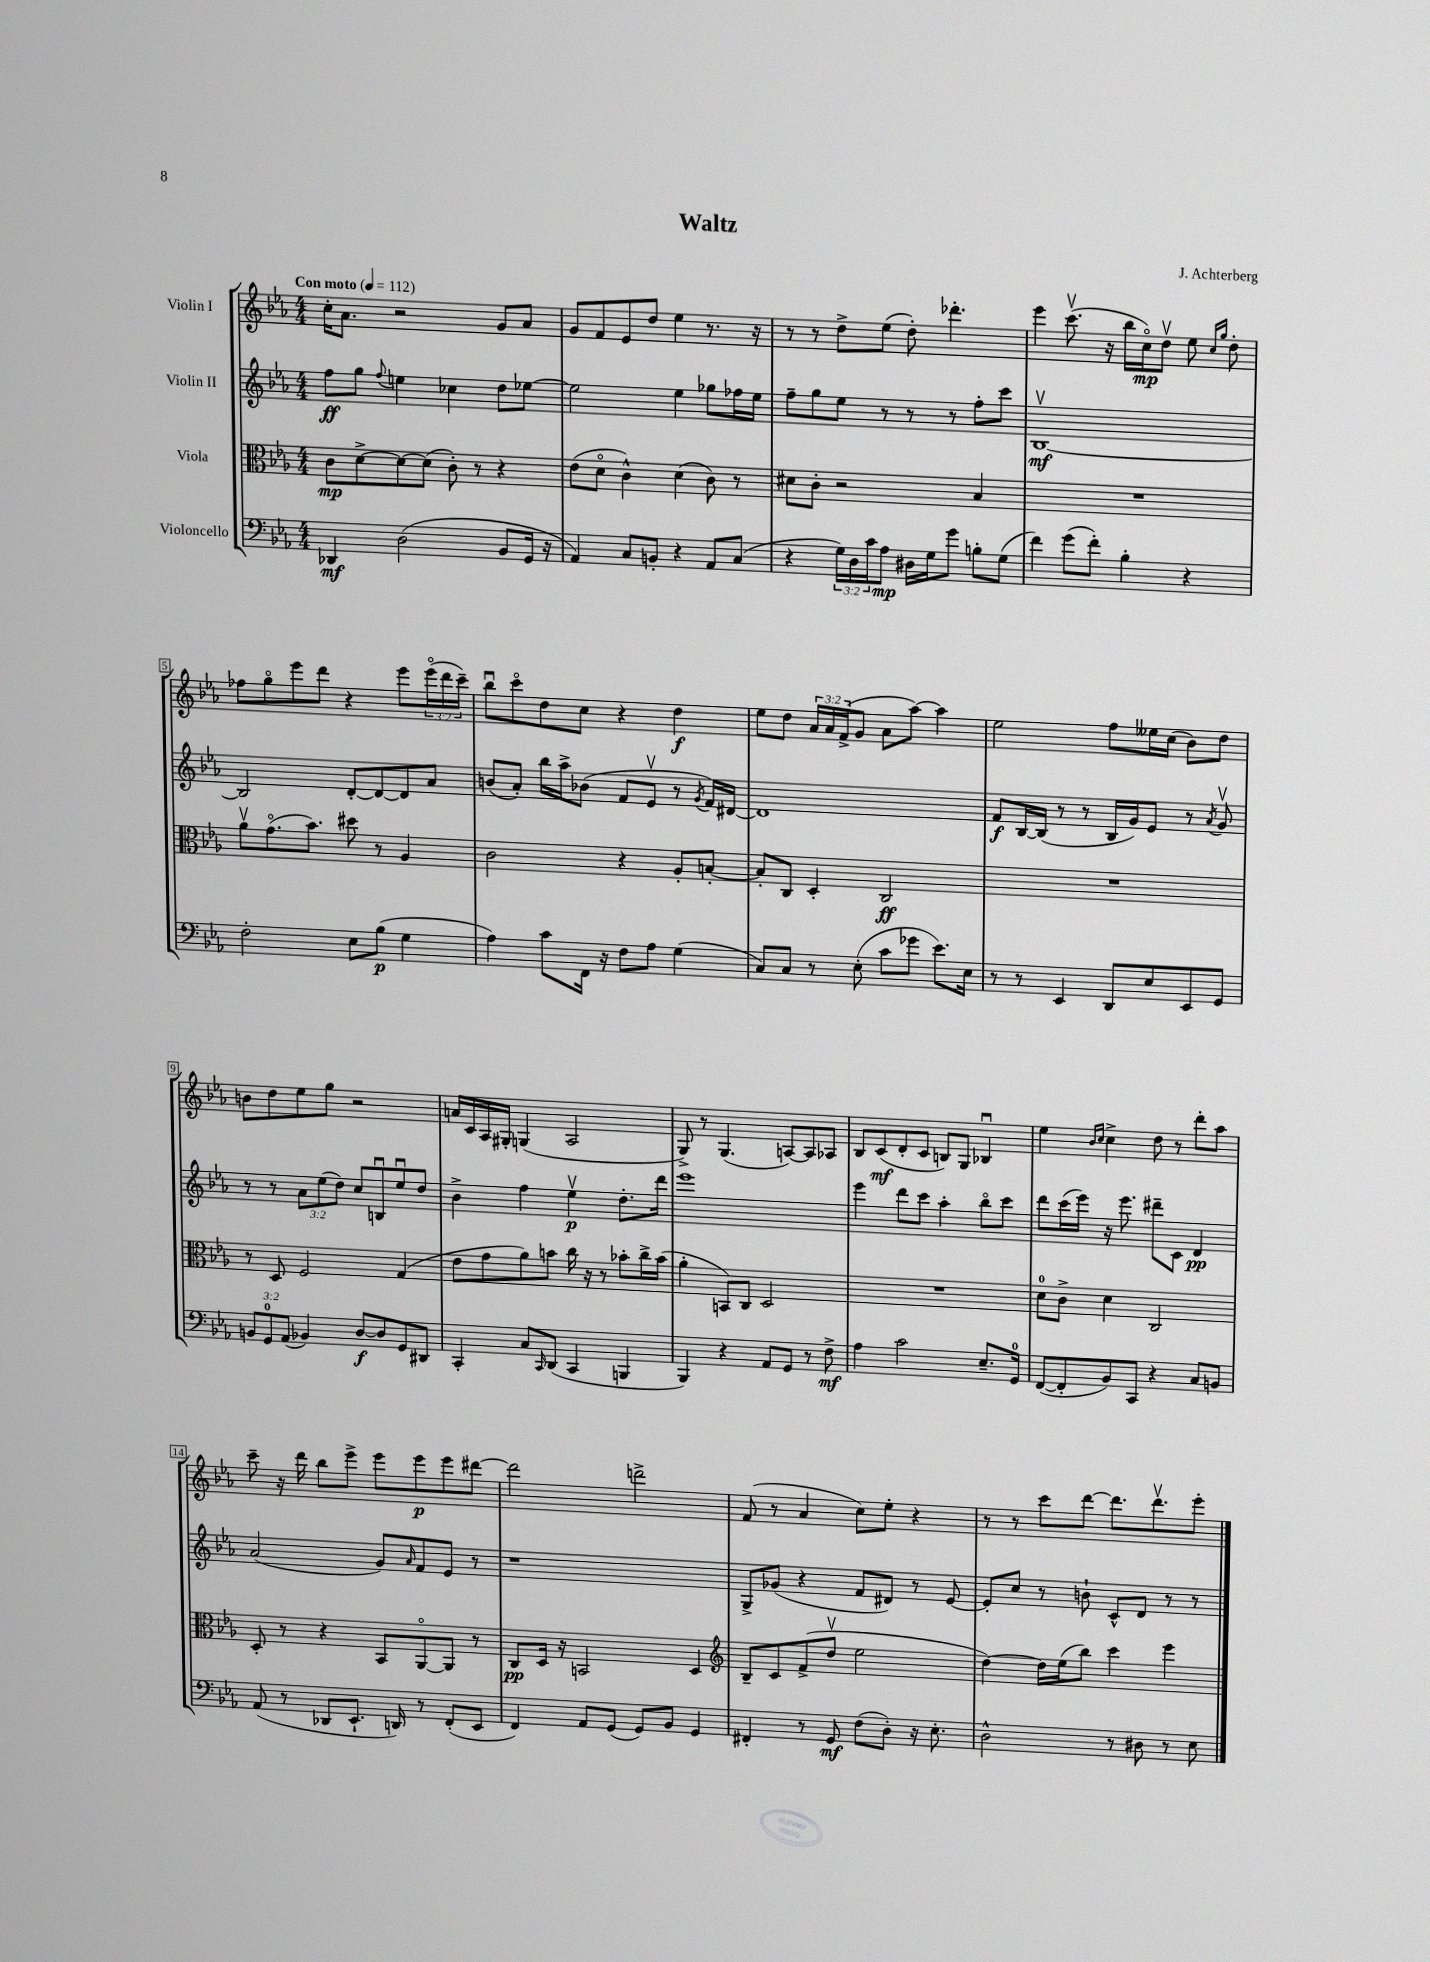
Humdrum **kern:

**kern	**dynam	**kern	**dynam	**kern	**dynam	**kern	**dynam
*part4	*part4	*part3	*part3	*part2	*part2	*part1	*part1
*staff4	*staff4	*staff3	*staff3	*staff2	*staff2	*staff1	*staff1
*I"Violoncello	*	*I"Viola	*	*I"Violin II	*	*I"Violin I	*
*clefF4	*	*clefC3	*	*clefG2	*	*clefG2	*
*k[b-e-a-]	*	*k[b-e-a-]	*	*k[b-e-a-]	*	*k[b-e-a-]	*
*M4/4	*	*M4/4	*	*M4/4	*	*M4/4	*
*MM112	*	*MM112	*	*MM112	*	*MM112	*
=1	=1	=1	=1	=1	=1	=1	=1
!	!	!	!	!	!	!LO:TX:a:B:t=Con moto	!
4DD-X/	mf	8c\L	mp	8ff\L	ff	16cc'\KL	.
.	.	.	.	.	.	8.a-\J	.
.	.	[8d^\	.	8gg\J	.	.	.
.	.	.	.	8qqff/	.	.	.
(2D\	.	8d\_	.	4een\	.	2r	.
.	.	(8d\J]	.	.	.	.	.
.	.	8c'\)	.	4cc-X\	.	.	.
.	.	8r	.	.	.	.	.
8BB-/L	.	4r	.	8dd\L	.	8g/L	.
16GG/Jk	.	.	.	[8ee-X\J	.	8a-/J	.
16r	.	.	.	.	.	.	.
=2	=2	=2	=2	=2	=2	=2	=2
4AA-/)	.	(8e-\L	.	2ee-\]	.	8g/L	.
.	.	8d\J	.	.	.	8f/	.
8C/L	.	4c^^\)	.	.	.	8e-/	.
8BBn'/J	.	.	.	.	.	8dd/J	.
4r	.	(4d\	.	4ee-\	.	4ee-\	.
8AA-/L	.	8c\)	.	8gg-X\L	.	8.r	.
(8C/J	.	8r	.	16ff-X\L	.	.	.
.	.	.	.	16ee-\JJ	.	16r	.
=3	=3	=3	=3	=3	=3	=3	=3
4r	.	8d#X\L	.	8ff~\L	.	8r	.
.	.	8c'\J	.	8gg\	.	8r	.
24G\LL)	.	2r	.	8ee-\J	.	8dd^\L	.
24D\	.	.	.	.	.	.	.
24c\J	.	.	.	.	.	.	.
8A-\J	mp	.	.	8r	.	(8ee-\J	.
16D#X\LL	.	.	.	8r	.	8dd'\)	.
16G\J	.	.	.	.	.	.	.
8g\J	.	.	.	8r	.	4.ddd-X'\	.
8Bn'\L	.	4B-/	.	8ff'\L	.	.	.
(8G\J	.	.	.	8ccc\J	.	.	.
=4	=4	=4	=4	=4	=4	=4	=4
4f\)	.	1r	.	[1B-v	mf	4eee-\	.
(8g\L	.	.	.	.	.	(8.cccv\	.
8f'\J)	.	.	.	.	.	.	.
.	.	.	.	.	.	16r	.
4B-'\	.	.	.	.	.	16bb-\LL	.
.	.	.	.	.	.	16cc\J)	mp
.	.	.	.	.	.	8ddv\J	.
4r	.	.	.	.	.	8ee-\	.
.	.	.	.	.	.	16qqcc/LL	.
.	.	.	.	.	.	16qqgg/JJ	.
.	.	.	.	.	.	8dd'\	.
!!LO:LB:g=z
=5	=5	=5	=5	=5	=5	=5	=5
2F'\	.	8a-v\L	.	2B-/]	.	8ff-X\L	.
.	.	(8.g\	.	.	.	8gg\	.
.	.	.	.	.	.	8eee-\	.
.	.	8.b-\J)	.	.	.	.	.
.	.	.	.	.	.	8ddd\J	.
8E-\L	.	8dd#X\	.	[8d'/L	.	4r	.
(8B-\J	p	8r	.	8d/_	.	.	.
4G\	.	4A-/	.	8d/]	.	8eee-\L	.
.	.	.	.	8a-/J	.	(24eee-\L	.
.	.	.	.	.	.	24ddd\	.
.	.	.	.	.	.	24ccc~\JJ)	.
=6	=6	=6	=6	=6	=6	=6	=6
4A-\)	.	2c\	.	(8bn/L	.	8bb-u\L	.
.	.	.	.	8a-'/J)	.	8ccc\	.
8c\L	.	.	.	16bb-\LL	.	8dd\	.
.	.	.	.	16aa-^\J	.	.	.
16FF\Jk	.	.	.	(8b-X\J	.	8cc\J	.
16r	.	.	.	.	.	.	.
8F\L	.	4r	.	8f/L	.	4r	.
8A-\J	.	.	.	8e-v/J	.	.	.
(4G\	.	8A-'/L	.	8r	.	4dd\	f
.	.	.	.	8qg/	.	.	.
.	.	[8Bn'/J	.	16f/LL)	.	.	.
.	.	.	.	[16d#X/JJ	.	.	.
=7	=7	=7	=7	=7	=7	=7	=7
8C/L)	.	8B'/L]	.	1d#]	.	8ee-\L	.
8C/J	.	8C/J	.	.	.	8dd\J	.
8r	.	4D'/	.	.	.	24a-/LL	.
.	.	.	.	.	.	24a-/	.
.	.	.	.	.	.	(24f^/J	.
(8E-'\	.	.	.	.	.	8g/J	.
8c\L	.	2C/	ff	.	.	8a-\L	.
8g-X\J	.	.	.	.	.	[8aa-\J)	.
8.e-\L)	.	.	.	.	.	4aa-\]	.
16E-\Jk	.	.	.	.	.	.	.
=8	=8	=8	=8	=8	=8	=8	=8
8r	.	1r	.	8f/L	f	2ee-\	.
8r	.	.	.	[16B-/L	.	.	.
.	.	.	.	(16B-/JJ]	.	.	.
4EE-/	.	.	.	8r	.	.	.
.	.	.	.	8r	.	.	.
8DD/L	.	.	.	16B-/LL	.	8ff\L	.
.	.	.	.	16g/J)	.	.	.
8E-/	.	.	.	8e-/J	.	16ee--X\L	.
.	.	.	.	.	.	(16cc\JJ	.
8EE-/	.	.	.	8r	.	8b-\L)	.
.	.	.	.	8qa-/	.	.	.
8GG/J	.	.	.	8gv/	.	8dd\J	.
!!LO:LB:g=z
=9	=9	=9	=9	=9	=9	=9	=9
12BBn/L	.	8r	.	8r	.	8bn\L	.
12GG/	.	.	.	.	.	.	.
.	.	8D/	.	8r	.	8dd\	.
(12AA-/J	.	.	.	.	.	.	.
4BB-X/)	.	2F/	.	12a-\L	.	8ee-\	.
.	.	.	.	(12ee-\	.	.	.
.	.	.	.	.	.	8gg\J	.
.	.	.	.	12dd\J)	.	.	.
[8D/L	f	.	.	8cc/L	.	2r	.
8D/]	.	.	.	8Bnu/	.	.	.
8GG/	.	(4G/	.	8ee-u/	.	.	.
8DD#X/J	.	.	.	8dd/J	.	.	.
=10	=10	=10	=10	=10	=10	=10	=10
4CC'/	.	8e-\L	.	4b-^\	.	16an/LL	.
.	.	.	.	.	.	16c/	.
.	.	8g\	.	.	.	16A-/	.
.	.	.	.	.	.	16G#X'/JJ	.
8C/L	.	8a-\)	.	4ff\	.	(4Gn/	.
16qqCC/	.	.	.	.	.	.	.
(8DD/J	.	8bn\J	.	.	.	.	.
4CC/	.	16cc\	.	4ee-v\	p	2A-/	.
.	.	16r	.	.	.	.	.
.	.	8r	.	.	.	.	.
4BBBn/	.	8b-X'\L	.	8.dd'\L	.	.	.
.	.	16cc^\L	.	.	.	.	.
.	.	(16b-\JJ	.	16ddd\Jk	.	.	.
=11	=11	=11	=11	=11	=11	=11	=11
4BBB-/)	.	4a-'\	.	1eee-	.	8G^/)	.
.	.	.	.	.	.	8r	.
4r	.	8BBn/L)	.	.	.	(4.G/	.
.	.	8C/J	.	.	.	.	.
8AA-/L	.	2D/	.	.	.	.	.
8GG/J	.	.	.	.	.	[8An/L)	.
8r	.	.	.	.	.	8A/]	.
8F^\	mf	.	.	.	.	8A-X/J	.
=12	=12	=12	=12	=12	=12	=12	=12
4A-\	.	1r	.	4eee-\	.	8B-/L	.
.	.	.	.	.	.	(8c/	mf
2c\	.	.	.	8ddd\L	.	8d'/	.
.	.	.	.	8ccc\J	.	8c/J	.
.	.	.	.	4aa-'\	.	8Bn/L)	.
.	.	.	.	.	.	8G/J	.
8.E-~/L	.	.	.	8bb-\L	.	4B-Xu/	.
.	.	.	.	8ccc\J	.	.	.
16GG/Jk	.	.	.	.	.	.	.
=13	=13	=13	=13	=13	=13	=13	=13
([8FF/L	.	8d\L	.	8ddd\L	.	4ee-\	.
8FF'/]	.	8c^\J	.	(16ccc\L	.	.	.
.	.	.	.	16eee-\JJ)	.	.	.
.	.	.	.	.	.	16qqb-/LL	.
.	.	.	.	.	.	16qqcc/JJ	.
8BB-/)	.	4d\	.	16r	.	4cc^\	.
.	.	.	.	8.eee-\	.	.	.
8CC/J	.	.	.	.	.	.	.
4r	.	2C/	.	8ddd#X~\L	.	8dd\	.
.	.	.	.	8c\J	.	8r	.
8C/L	.	.	.	4d/	pp	8ddd'\L	.
8BBn/J	.	.	.	.	.	8aa-\J	.
!!LO:LB:g=z
=14	=14	=14	=14	=14	=14	=14	=14
(8AA-/	.	8D'/	.	(2a-/	.	8ccc~\	.
8r	.	8r	.	.	.	16r	.
.	.	.	.	.	.	16ddd\	.
8DD-X/L	.	4r	.	.	.	8bb-\L	.
8.EE-`/J	.	.	.	.	.	8eee-^\J	.
.	.	8BB-/L	.	8g/L)	.	8eee-\L	.
16DDn/)	.	.	.	.	.	.	.
.	.	.	.	16qqa-/	.	.	.
8r	.	[8AA-/	.	8f/	.	8eee-\	p
(8FF'/L	.	8AA-/J]	.	8e-/J	.	8eee-\	.
8EE-/J	.	8r	.	8r	.	[8ddd#X\J	.
=15	=15	=15	=15	=15	=15	=15	=15
4FF/)	.	8C/L	pp	1r	.	2ddd#\]	.
.	.	16D/Jk	.	.	.	.	.
.	.	16r	.	.	.	.	.
8AA-/L	.	2BBn/	.	.	.	.	.
(8GG/J	.	.	.	.	.	.	.
8GG/L)	.	.	.	.	.	2dddn^\	.
8BB-/J	.	.	.	.	.	.	.
4GG/	.	4D/	.	.	.	.	.
=16	=16	=16	=16	=16	=16	=16	=16
*	*	*clefG2	*	*	*	*	*
4FF#X'/	.	8B-~/L	.	8G^/L	.	(8f/	.
.	.	8c/	.	(8g-X/J	.	8r	.
8r	.	(8f^/	.	4r	.	4a-/	.
8GG/	mf	8ddv/J	.	.	.	.	.
(8F\L	.	2ee-\	.	8f/L	.	8cc\L)	.
8D'\J)	.	.	.	8d#X/J)	.	8ee-'\J	.
16r	.	.	.	8r	.	4r	.
8.E-'\	.	.	.	.	.	.	.
.	.	.	.	[8e-/	.	.	.
=17	=17	=17	=17	=17	=17	=17	=17
2D^^\	.	[4dd\)	.	8e-'/L]	.	8r	.
.	.	.	.	8cc/J	.	8r	.
.	.	16dd\LL]	.	8r	.	8ccc\L	.
.	.	(16ee-\J	.	.	.	.	.
.	.	8bb-\J)	.	8bn`\	.	[8ddd\J	.
8r	.	4ccc\	.	8c^^/L	.	8.ddd\L]	.
8D#X\	.	.	.	8d/J	.	.	.
.	.	.	.	.	.	8.dddv\	.
8r	.	4eee-\	.	8r	.	.	.
8E-\	.	.	.	8r	.	8eee-'\J	.
==	==	==	==	==	==	==	==
*-	*-	*-	*-	*-	*-	*-	*-
